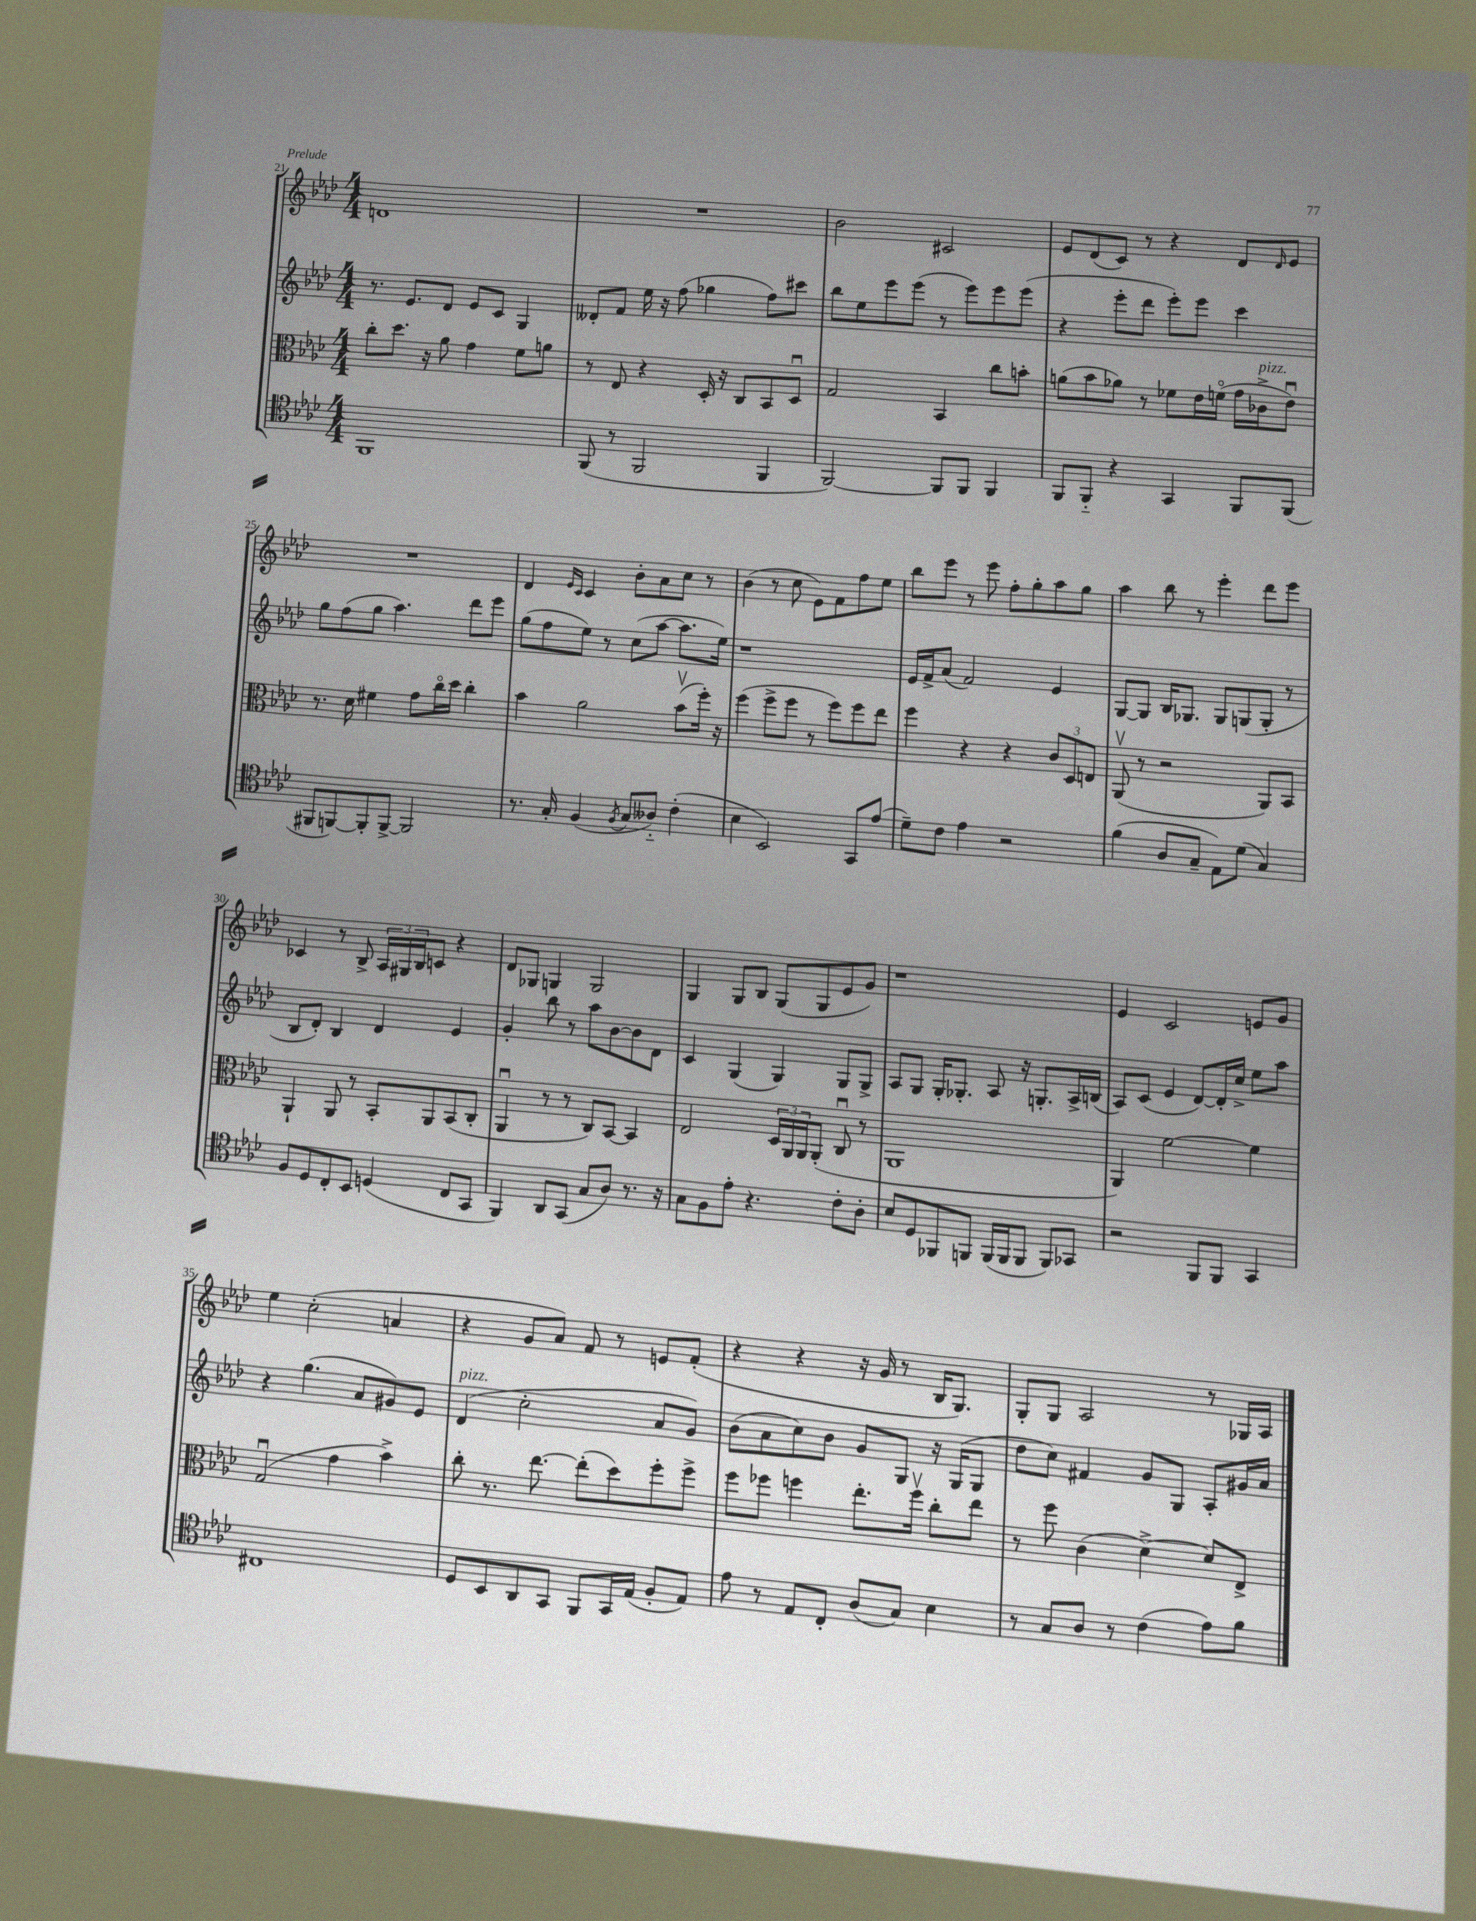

**kern	**kern	**kern	**kern
*part4	*part3	*part2	*part1
*staff4	*staff3	*staff2	*staff1
*clefC4	*clefC3	*clefG2	*clefG2
*k[b-e-a-d-]	*k[b-e-a-d-]	*k[b-e-a-d-]	*k[b-e-a-d-]
*M4/4	*M4/4	*M4/4	*M4/4
=21	=21	=21	=21
1FF	8cc'\L	8.r	1dn
.	8.dd-\J	.	.
.	.	8.e-/L	.
.	16r	.	.
.	8a-\	8d-/J	.
.	4g\	8e-/L	.
.	.	8c/J	.
.	8f\L	4G/	.
.	8an\J	.	.
=22	=22	=22	=22
(8FF/	8r	8d--X'/L	1r
8r	8E-/	8f/J	.
2FF/	4r	16ee-\	.
.	.	16r	.
.	.	(8ff\	.
.	16D-'/	4gg-X\	.
.	16r	.	.
.	8C/L	.	.
4FF/	8BB-/	8ff\L)	.
.	8D-u/J	8ccc#X\J	.
=23	=23	=23	=23
[2FF/)	2G/	8bb-\L	2b-\
.	.	8ee-\	.
.	.	8eee-\	.
.	.	(8eee-\J	.
8FF/L]	4BB-/	8r	2c#X/
8FF/J	.	8eee-\L)	.
4FF/	8cc\L	8eee-\	.
.	8bn'\J	(8eee-\J	.
=24	=24	=24	=24
8FF/L	(8an\L	4r	8e-/L
8FF/J	8b-\	.	(8d-/
4r	8a-X\J)	8eee-'\L	8c/J)
.	8r	8ddd-\J	8r
4GG/	8f-X\L	8eee-'\L)	4r
.	16e-\L	8eee-\J	.
.	(16fn\JJ	.	.
8FF/L	16g\LL	4ccc\	8d-/L
!	!LO:TX:a:i:t=pizz.	!	!
.	16c-X^\J	.	.
.	.	.	16qqd-/
(8FF/J	8e-u\J)	.	8e-/J
!!LO:LB:g=z
=25	=25	=25	=25
8FF#X/L	8.r	8gg\L	1r
[8FFn/)	.	(8ff\	.
.	16d-\	.	.
8FF'/]	4f#X\	8gg\J	.
[8FF^/J	.	4.aa-\)	.
2FF/]	8g\L	.	.
.	16cc\L	.	.
.	16dd-\JJ	.	.
.	4cc'\	8ddd-\L	.
.	.	8eee-\J	.
=26	=26	=26	=26
8.r	4b-\	(8gg\L	4d-/
.	.	8ff\	.
16G'/	.	.	.
.	.	.	16qqe-/LL
.	.	.	16qqc/JJ
(4F/	2a-\	8ee-\J)	4c/
.	.	8r	.
8qF/	.	.	.
8G/L	.	(8cc\L	8b-'\L
8A--X/J)	.	[8aa-\J	8a-\
(4c'\	(8b-v\L	8.aa-\L]	8cc\J
.	16ff'\Jk)	.	8r
.	16r	16ee-\Jk)	.
=27	=27	=27	=27
4B-\	(4ff\	1r	(4b-\
2BB-/)	8ff^\L	.	8r
.	8ff\J	.	8cc\
.	8r	.	8e-\L)
.	8ff\L)	.	8f\
8GG/L	8ff\	.	8ff\
(8e-/J	8ee-\J	.	8ee-\J
=28	=28	=28	=28
8d-~\L)	4ff\	16e-/LL	8bb-\L
.	.	16f^/J	.
8c\J	.	(8a-/J	8eee-\J
4e-\	4r	2f/)	8r
.	.	.	8eee-\
2r	4r	.	8ff'\L
.	.	.	8gg'\
.	12c/L	4e-/	8aa-\
.	12D-/	.	.
.	.	.	8gg\J
.	12En/J	.	.
=29	=29	=29	=29
(4f\	(8AA-v/	[8G/L	4aa-\
.	8r	8G/J]	.
8A-/L	2r	16B-/KL	8bb-\
.	.	8.G-X/J	.
8G~/J	.	.	8r
8E-\L)	.	8G-/L	4eee-'\
(8d-\J	.	(8Gn/	.
4G/)	8AA-/L)	8G'/J	8ddd-\L
.	8BB-/J	8r	8eee-\J
!!LO:LB:g=z
=30	=30	=30	=30
8F/L	4AA-`/	8B-/L	4c-X/
8D-/	.	8d-'/J)	.
8C'/	8AA-/	4B-/	8r
8BB-/J	8r	.	8B-^/
(4Dn/	8BB-'/L	4d-/	24A-/LL
.	.	.	24G#X/
.	.	.	24B-/J
.	8AA-/	.	8cn/J
8C/L	(8BB-/	4e-/	4r
8GG/J	8C'/J	.	.
=31	=31	=31	=31
4FF/)	4AA-u/	4g'/	8d-/L
.	.	.	8G-X/J
8AA-/L	8r	8bb-\	4Gn/
(8GG/J	8r	8r	.
8G/L	8C/L)	8aa-\L	2G/
8A-/J)	[8BB-/J	[8b-\	.
8.r	4BB-/]	8b-\]	.
.	.	8d-\J	.
16r	.	.	.
=32	=32	=32	=32
8G\L	2E-/	4c/	4G/
8F\	.	.	.
8e-'\J	.	(4G/	8G/L
4.r	.	.	8B-/J
.	24D-/LL	4G/)	(8G/L
.	24AA-/	.	.
.	24AA-/J	.	.
.	(8AA-'/J	.	8G/
8c'\L	8Cu/	8G/L	8e-/
8A-'\J	8r	8G^/J	8g/J)
=33	=33	=33	=33
8B-/L	1AA-	8A-/L	1r
8D-/	.	8G/J	.
8FF-X/	.	16G'/KL	.
.	.	8.G-X'/J	.
8FFn/J	.	.	.
(16FF/LL	.	8A-/	.
16FF/J	.	.	.
8FF/J	.	16r	.
.	.	8.Gn'/L	.
8FF/L)	.	.	.
8GG-X/J	.	16A-^/L	.
.	.	(16Bn/JJ	.
=34	=34	=34	=34
2r	4AA-/)	8A-/L)	4e-/
.	.	(8c/J	.
.	[2f\	4e-/	2c/
8FF/L	.	[8d-/L)	.
8FF/J	.	16d-'/L]	.
.	.	16cc^/JJ	.
4GG/	4f\]	8ee-\L	8en/L
.	.	8aa-\J	8g/J
!!LO:LB:g=z
=35	=35	=35	=35
1C#X	(2Gu/	4r	4ee-\
.	.	(4.gg\	(2cc'\
.	4g\	.	.
.	.	8a-/L	.
.	4b-^\)	8g#X/)	4an/
.	.	8e-/J	.
=36	=36	=36	=36
!	!	!LO:TX:a:i:t=pizz.	!
8D-/L	8cc'\	(4d-/	4r
8BB-/	8.r	.	.
8AA-/	.	2cc'\	8g/L
.	[8.ee-\	.	.
8GG/J	.	.	8a-/J)
8FF/L	(8ee-'\L]	.	8f/
16GG/L	8dd-\)	.	8r
(16E-/JJ	.	.	.
8F'/L	8ff'\	8a-/L	8en/L
8E-/J)	8ff^\J	8g/J)	(8f'/J
=37	=37	=37	=37
8e-\	8ff\L	(8b-\L	4r
8r	8ff-X\J	8a-\	.
8E-/L	4ffn\	8cc\)	4r
8C'/J	.	8b-\J	.
(8A-/L	8.ee-'\L	8g/L	16r
.	.	.	16g/
8G/J)	.	8G/J	8r
.	16ffv\Jk	.	.
4B-\	8cc'\L	16r	16B-/KL
.	.	(16G/KL	8.G/J)
.	8ee-\J	8G/J	.
=38	=38	=38	=38
8r	8r	8dd-\L	8G'/L
8G/L	8ff\	8cc\J)	8G/J
8A-/J	(4c\	4f#X/	2A-/
8r	.	.	.
(4c\	[4d-^\)	8g/L	.
.	.	8G/J	.
8e-\L)	8d-/L]	8A-'/L	8r
8f\J	8E-^/J	16g#X/L	16G-X/LL
.	.	16a-/JJ	16A-/JJ
==	==	==	==
*-	*-	*-	*-
